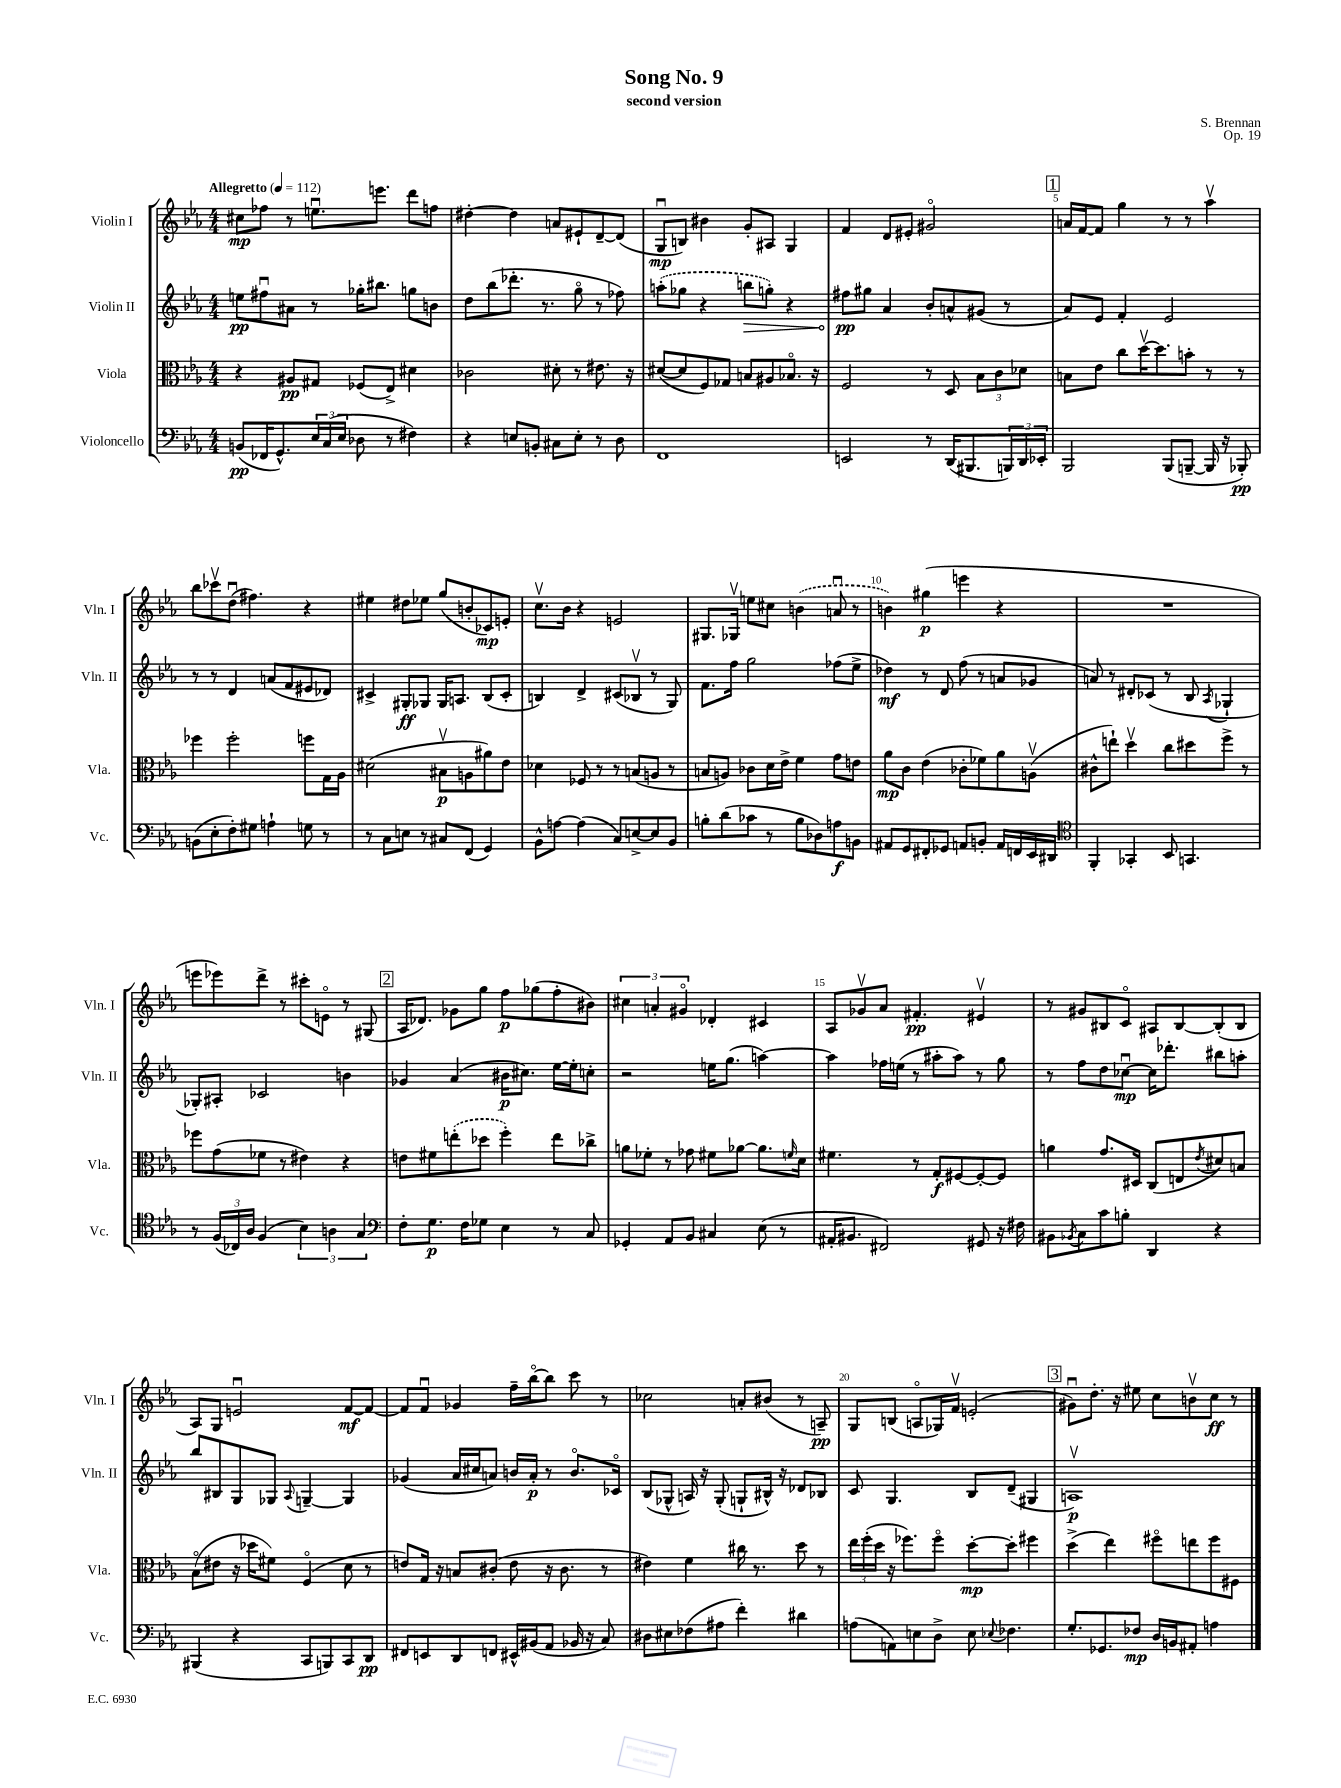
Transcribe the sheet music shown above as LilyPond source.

\header { title = "Song No. 9" composer = "S. Brennan" subtitle = "second version" opus = "Op. 19" }
<<
\new StaffGroup <<
\new Staff = "s0" \with { instrumentName = "Violin I" shortInstrumentName = "Vln. I" } {
    \clef treble \key ees \major \numericTimeSignature \time 4/4 \tempo "Allegretto" 4 = 112
    cis''8\mp fes''8 r8 e''8.\downbow e'''8. d'''8 f''8 |
    dis''4~-. dis''4 a'8 eis'8-! d'8~-- d'8( |
    g8\downbow\mp b8) bis'4 g'8-. ais8 g4 |
    f'4 d'8 eis'8-. gis'2\flageolet |
    \mark \markup { \box "1" } a'16 f'16~ f'8 g''4 r8 r8 aes''4\upbow |
    bes''8 ces'''8\upbow d''8\downbow( fis''4.) r4 |
    eis''4 dis''8 ees''8 g''8( b'8-. ces'8\mp) e'8-. |
    c''8.\upbow bes'16 r4 e'2 |
    gis8. ges16\upbow e''8 cis''8 \once \slurDashed b'4( a'8\downbow r8 |
    b'4) gis''4\p( e'''4 r4 |
    R1 |
    e'''8 ees'''8) d'''8-> r8 cis'''8-. e'8\flageolet r8 gis8( |
    \mark \markup { \box "2" } aes16 des'8.) ges'8 g''8 f''8\p ges''8( f''8-. bis'8) |
    \tuplet 3/2 { cis''4 a'4-. gis'4\flageolet } des'4-. cis'4 |
    aes8 ges'8\upbow aes'8 fis'4.-.\pp eis'4\upbow |
    r8 gis'8 bis8 c'8\flageolet ais8 bis8~ bis8-.( bis8 |
    aes8) g8 e'2\downbow f'8~\mf f'8~ |
    f'8 f'8\downbow ges'4 f''16-- bes''16~\flageolet bes''8 c'''8 r8 |
    ces''2 a'8-. bis'8( r8 a8--\pp) |
    g8 b8( a8\flageolet ges16) f'16\upbow e'2-.( |
    \mark \markup { \box "3" } gis'8\downbow) d''8.-. r16 eis''8 c''8 b'8\upbow c''8\ff r8 \bar "|." |
}
\new Staff = "s1" \with { instrumentName = "Violin II" shortInstrumentName = "Vln. II" } {
    \clef treble \key ees \major \numericTimeSignature \time 4/4
    e''8\pp fis''8\downbow ais'8 r8 ges''16-. bis''8. g''8 b'8 |
    d''8 bes''8( des'''8.-. r8. g''8\flageolet r8 fes''8) |
    \once \slurDashed a''8-.( ges''8 r4 \once \override Hairpin.circled-tip = ##t b''8\> g''8-.) r4 |
    fis''8\pp\! gis''8 aes'4 bes'8-. a'8-^ gis'8( r8 |
    \mark \markup { \box "1" } aes'8) ees'8 f'4-. ees'2 |
    r8 r8 d'4 a'8( f'8 eis'8 des'8) |
    cis'4-> gis8-.\ff ges8 ges16 a8. bes8( cis'8-. |
    b4) d'4-> cis'8( bes8\upbow r8 g8) |
    f'8. f''16 g''2 fes''8( ees''8-> |
    des''4\mf) r8 d'8 f''8( r8 a'8 ges'8 |
    a'8) r8 dis'8-. ces'8( r8 bes8 \acciaccatura { aes8 } ges4-! |
    ges8-.) ais8-. ces'2 b'4 |
    \mark \markup { \box "2" } ges'4 aes'4( bis'16\p cis''8.) ees''16~ ees''16-. c''8-. |
    r2 e''16 g''8.( a''4~) |
    a''4 fes''16 e''16( r8 ais''8-. ais''8) r8 g''8 |
    r8 f''8 d''8 ces''8~\downbow\mp ces''16 des'''8.-. bis''8 a''8-. |
    bes''8 bis8 g8 ges8 \appoggiatura { aes8 } g4~-- g4 |
    ges'4( aes'16 cis''16 a'8) b'16 a'16-.\p r8 b'8.\flageolet ces'16\flageolet |
    bes8( ges8-^ a16) r16 ges8-.( g8-! bis16-^) r16 des'8 bes8 |
    c'8 g4. bes8 d'8--( gis4 |
    \mark \markup { \box "3" } a1\upbow\p) \bar "|." |
}
\new Staff = "s2" \with { instrumentName = "Viola" shortInstrumentName = "Vla." } {
    \clef alto \key ees \major \numericTimeSignature \time 4/4
    r4 ais8\pp gis8 fes8( ees8->) dis'4 |
    ces'2 dis'8-. r8 eis'8. r16 |
    dis'8~( dis'8 f8) ges8 b8 ais8 bes8.\flageolet r16 |
    f2 r8 d8 \tuplet 3/2 { bes8 c'8 des'8 } |
    \mark \markup { \box "1" } b8 ees'8 c''8 d''16~\upbow d''8. b'8-. r8 r8 |
    fes''4 fes''2-. f''8 g16 aes16 |
    dis'2( bis8\upbow\p a8 ais'8) ees'8 |
    des'4 fes8 r8 r8 b8( a8 r8 |
    b8 a8) ces'8 d'16 ees'16-> f'4 g'8 e'8 |
    aes'8\mp c'8 ees'4( ces'8-. fes'8) aes'8 a8\upbow( |
    cis'8-^ e''8-!) d''4\upbow c''8 dis''8 f''8-> r8 |
    fes''8 g'8( fes'8 r8 eis'4) r4 |
    \mark \markup { \box "2" } e'8 fis'8 \once \slurDashed e''8-.( des''8 f''4-.) e''8 ces''8-> |
    a'8 fes'8-. r8 ges'8 fis'8 aes'8~ aes'8. \grace { f'16 } d'16 |
    fis'4. r8 g8-.\f fis8~ fis8~-. fis8 |
    a'4 g'8. dis16 c8( e8 \acciaccatura { ees'8 } dis'8) b8 |
    bes8\flageolet( eis'8 r16 des''16 fis'8) f4\flageolet( d'8 r8 |
    e'8) g16 r16 b8 cis'8-.( e'8 r16 cis'8. r8 |
    eis'4) f'4 cis''16 r8. d''8 r8 |
    \tuplet 3/2 { ees''16 f''16-.( d''16 } r16 fes''8.) fes''8\flageolet d''8~-.\mp d''8-. fis''4 |
    \mark \markup { \box "3" } d''4->( ees''4) fis''8\flageolet e''8 fis''8 fis8 \bar "|." |
}
\new Staff = "s3" \with { instrumentName = "Violoncello" shortInstrumentName = "Vc." } {
    \clef bass \key ees \major \numericTimeSignature \time 4/4
    b,8\pp( fes,16 g,8.-^) \tuplet 3/2 { ees16 c16( ees16 } des8 r8 fis4) |
    r4 e8 b,8-. cis8 e8-. r8 d8 |
    f,1 |
    e,2 r8 d,16( bis,,8. \tuplet 3/2 { b,,16) d,16 ees,16-. } |
    \mark \markup { \box "1" } bes,,2 bes,,8( b,,8~-- b,,16 r16 bes,,8-.\pp) |
    b,8( ees8-. f8-.) gis8 a4-! g8 r8 |
    r8 c8 e8 r8 cis8 f,8( g,4) |
    bes,8-^ a8~ a4( c8) e8~-> e8 bes,8 |
    b8-. d'8( ces'8 r8 b8 des8) a8\f b,8 |
    ais,8 g,8 fis,8-. ges,8 a,8 b,8-. a,16 f,16 ees,16 dis,16 |
    \clef tenor f,4-. ges,4-. bes,8 g,4. |
    r8 \tuplet 3/2 { f16( ces16) aes16 } f4( \tuplet 3/2 { bes4) a4 g4 } |
    \mark \markup { \box "2" } \clef bass f8-. g8.\p f16 ges8 ees4 r8 c8 |
    ges,4-. aes,8 bes,8 cis4 ees8( r8 |
    ais,16-. bis,8. fis,2) gis,8 r16 fis16 |
    bis,8 \acciaccatura { bes,8 } c8 c'8 b8-. d,4 r4 |
    bis,,4( r4 c,8 b,,8) c,8 d,8\pp |
    fis,8 e,8 d,8 f,8 eis,16-^ bis,16( aes,8 bes,16 r16 c8) |
    dis8 eis8 fes8( ais8 f'4-.) dis'4 |
    a8( a,8) e8 d8-> e8 \appoggiatura { ees8 } fes4. |
    \mark \markup { \box "3" } g8.-. ges,8. fes8\mp d16 b,16 ais,8-. a4 \bar "|." |
}
>>
>>
\layout { \context { \Score \override BarNumber.break-visibility = ##(#f #t #t) barNumberVisibility = #(every-nth-bar-number-visible 5) } }
